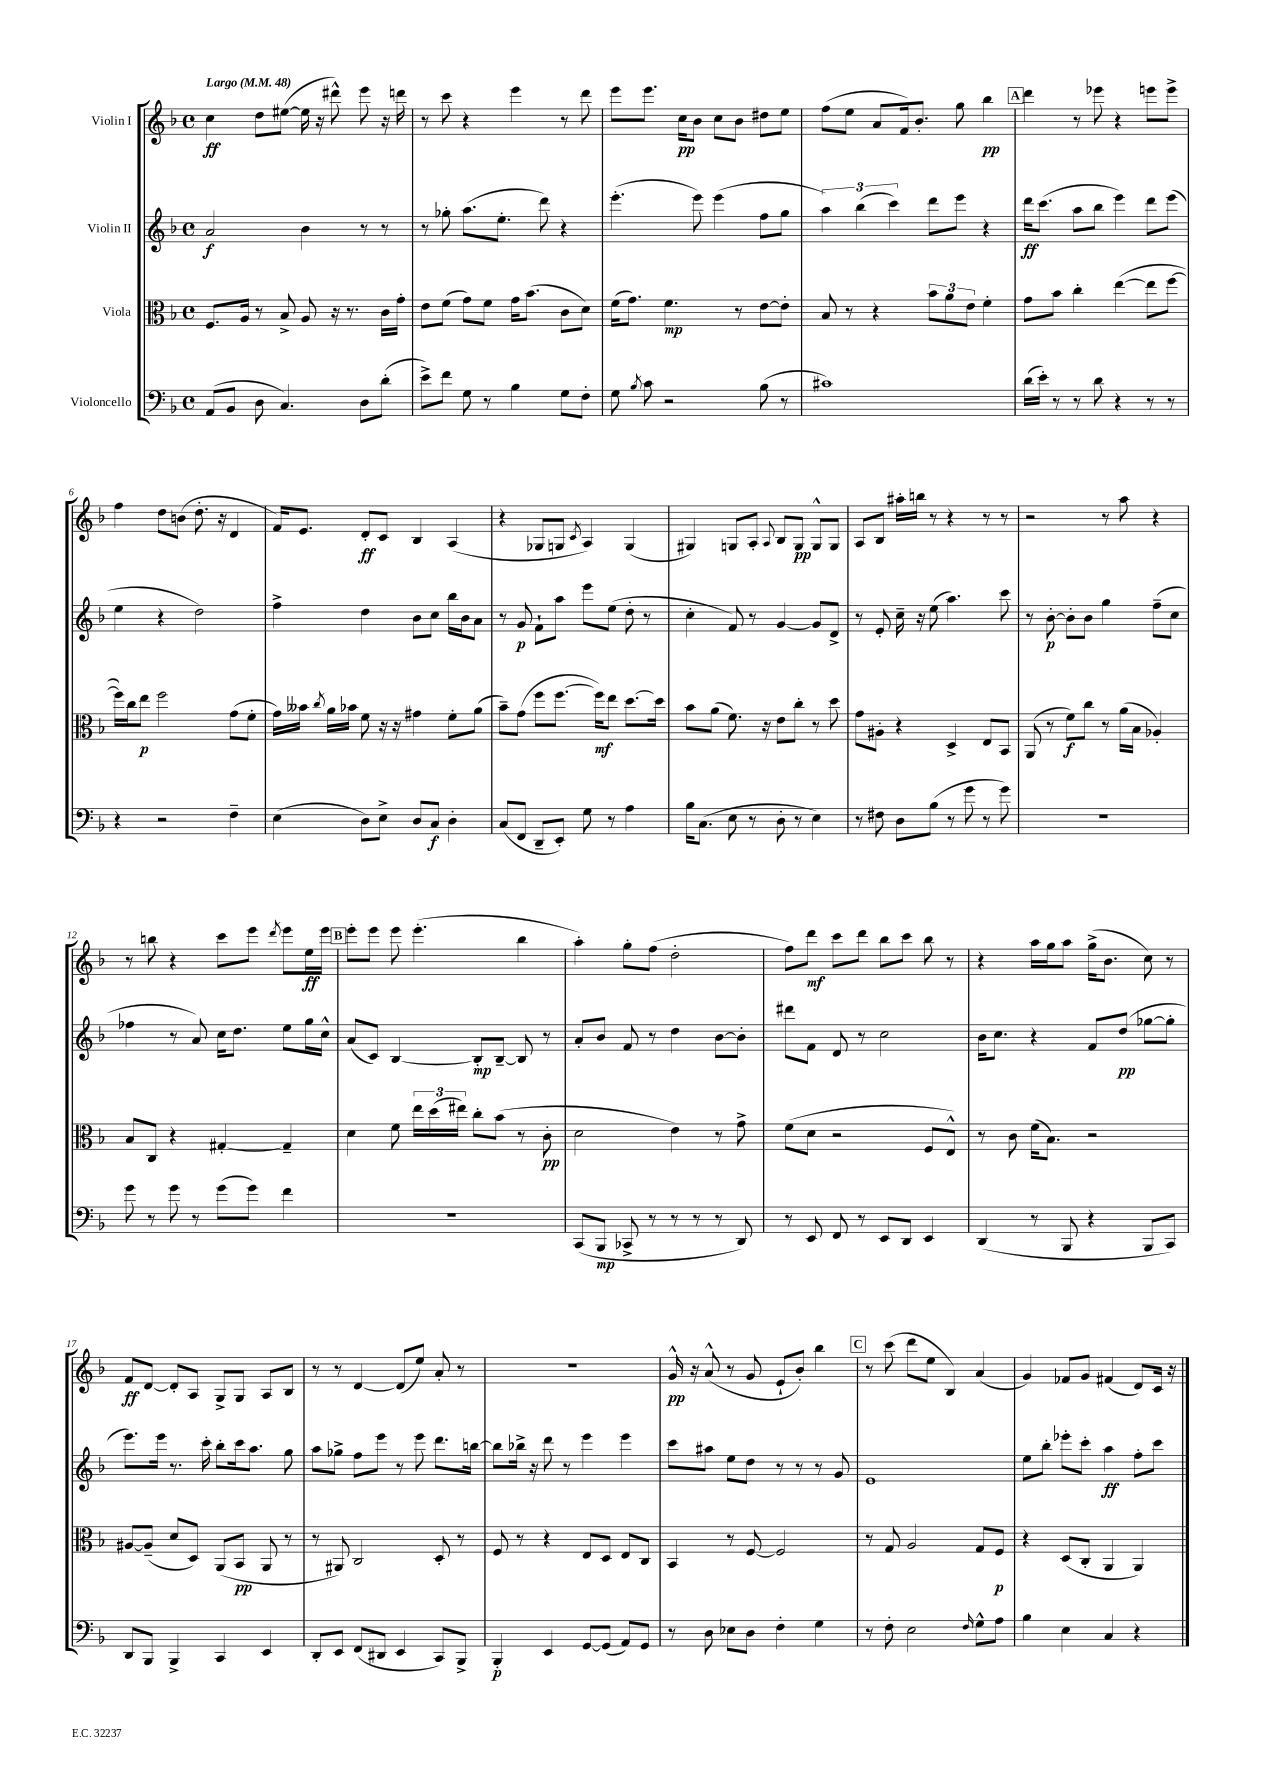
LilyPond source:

<<
\new StaffGroup <<
\new Staff = "s0" \with { instrumentName = "Violin I" } {
    \clef treble \key f \major \defaultTimeSignature \time 4/4 \tempo "Largo" 4 = 48
    \autoBeamOff c''4\ff d''8[ eis''8]~( eis''16 r16 dis'''8-^) e'''8 r16 d'''16 |
    r8 c'''8 r4 e'''4 r8 d'''8 |
    e'''8[ e'''8.] c''16[\pp bes'8] c''8[ bes'8] dis''8[ e''8] |
    f''8[( e''8] a'8[ f'16) bes'8.]-. g''8 bes''4\pp |
    \mark \markup { \box "A" } d'''4 r8 ees'''8 r4 e'''8[ e'''8]-> |
    f''4 d''8[ b'8]( d''8.-. r16 d'4 |
    f'16[) e'8.] d'8[-.\ff c'8] bes4 a4( |
    r4 ges8[ g8] \acciaccatura { c'8 } a4) g4( |
    gis4) g8[ a8]-. \appoggiatura { a8 } bes8[ g8]\pp g8[-^ g8] |
    a8[ bes8] ais''16[-. b''16] r8 r4 r8 r8 |
    r2 r8 a''8 r4 |
    r8 b''8 r4 c'''8[ e'''8] \acciaccatura { d'''8 } e'''8[ e''16\ff e'''16] |
    \mark \markup { \box "B" } e'''8[-. e'''8] e'''8 e'''4.-.( bes''4 |
    a''4-.) g''8[-. f''8]( d''2-. |
    f''8[) d'''8]\mf c'''8[ d'''8] bes''8[ c'''8] bes''8 r8 |
    r4 a''16[ g''16 a''8] g''16[->( bes'8.] c''8) r8 |
    f'8[\ff d'8]~ d'8[-. a8] g8[-> g8] a8[ bes8] |
    r8 r8 d'4~ d'8[( e''8]) a'8-. r8 |
    R1 |
    g'16-^\pp r16 a'8-^( r8 g'8 e'8[-! bes'8]-.) bes''4 |
    \mark \markup { \box "C" } r8 c'''8( d'''8[ e''8] bes4) a'4( |
    g'4) fes'8[ g'8] fis'4( d'8[) c'16] r16 \bar "|." |
}
\new Staff = "s1" \with { instrumentName = "Violin II" } {
    \clef treble \key f \major \defaultTimeSignature \time 4/4
    \autoBeamOff a'2\f bes'4 r8 r8 |
    r8 ges''8-. a''8.[( e''8.]-. d'''8) r4 |
    e'''4.-.( e'''8) e'''4( f''8[ g''8] |
    \tuplet 3/2 { a''4) bes''4( c'''4) } d'''8[ e'''8] r4 |
    \mark \markup { \box "A" } d'''16[\ff c'''8.]( a''8[ bes''8] e'''4) d'''8[ e'''8]( |
    e''4 r4 d''2) |
    f''4-> d''4 bes'8[ c''8] bes''16[ bes'16 a'8] |
    r8 g'8\p f'8[-! a''8] e'''8[ e''8]( d''8-. r8 |
    c''4-. f'8) r8 g'4~ g'8[ d'8]-> |
    r8 e'8-. c''16-- r16 e''8( a''4.) c'''8 |
    r8 bes'8~-.\p bes'8[-. bes'8] g''4 f''8[--( c''8] |
    fes''4 r8 a'8) c''16[ d''8.] e''8[ g''16 c''16]-^ |
    \mark \markup { \box "B" } a'8[( c'8]) bes4~ bes8[-.\mp bes8]~-- bes8 r8 |
    a'8[-. bes'8] f'8 r8 d''4 bes'8[~ bes'8]-. |
    dis'''8[ f'8] d'8 r8 c''2 |
    bes'16[ c''8.] r4 f'8[ d''8]\pp( ges''8[~ ges''8]-. |
    e'''8.[) e'''16] r8. c'''16-. bes''8[-. c'''16 a''8.] g''8 |
    a''8[ ges''8]-> f''8[ e'''8] r8 e'''8 d'''8.[ b''16]~ |
    b''8[ bes''16]-> r16 d'''8 r8 e'''4 e'''4 |
    c'''8[ ais''8] e''8[ d''8] r8 r8 r8 g'8 |
    \mark \markup { \box "C" } e'1 |
    e''8[ bes''8]-. ees'''8[-. c'''8]-. a''4\ff f''8[-. c'''8] \bar "|." |
}
\new Staff = "s2" \with { instrumentName = "Viola" } {
    \clef alto \key f \major \defaultTimeSignature \time 4/4
    \autoBeamOff f8.[ a16] r8 bes8-> a8 r16 r8. c'16[ g'16]-. |
    e'8[ f'8]( g'8[) f'8] g'16[ bes'8.]( c'8[ d'8]) |
    f'16[( g'8.]) f'4.\mp r8 e'8[~ e'8]-. |
    bes8 r8 r4 \tuplet 3/2 { bes'8[ a'8 e'8] } f'4-. |
    \mark \markup { \box "A" } g'8[ bes'8] c''4-. e''4~( e''8[ f''8]~ |
    f''16[) c''16 e''8]\p f''2 g'8[( f'8]-. |
    g'16[) beses'16] \acciaccatura { c''8 } a'16[ bes'16] f'8 r16 r16 gis'4 f'8[-. a'8]( |
    bes'8[--) g'8]( f''8[ f''8.]~ f''16[\mf) e''8] d''8.[~ d''16] |
    bes'8[ a'8]( f'8.) r16 e'8[ c''8]-. r8 d''8 |
    g'8[ ais8]-. r4 d4-> e8[ bes,8] |
    a,8( r8 f'8[\f) c''8] r8 a'16[( bes16] aes4-.) |
    bes8[ c8] r4 gis4~-. gis4-- |
    \mark \markup { \box "B" } d'4 f'8 \tuplet 3/2 { e''16[ d''16( eis''16]) } c''8[-. bes'8]( r8 c'8-.\pp |
    d'2 e'4) r8 g'8-> |
    f'8[( d'8] r2 f8[ e8]-^) |
    r8 c'8 f'16[( bes8.]) r2 |
    ais8[~ ais8]--( d'8[ d8]) a,8[( bes,8]\pp a,8 r8 |
    r8 ais,8) c2 d8-. r8 |
    f8 r8 r4 e8[ d8] e8[ c8] |
    bes,4 r8 f8~ f2 |
    \mark \markup { \box "C" } r8 g8 a2 g8[ f8]\p |
    r4 d8[( c8]-. a,4 a,4) \bar "|." |
}
\new Staff = "s3" \with { instrumentName = "Violoncello" } {
    \clef bass \key f \major \defaultTimeSignature \time 4/4
    \autoBeamOff a,8[( bes,8] d8 c4.) d8[ d'8]-.( |
    e'8[->) f'8] g8 r8 bes4 g8[ f8]-. |
    g8 \acciaccatura { bes8 } c'8 r2 bes8( r8 |
    cis'1) |
    \mark \markup { \box "A" } d'16[( e'16]-.) r8 r8 d'8 r4 r8 r8 |
    r4 r2 f4-- |
    e4( d8[) e8]-> d8[ c8]\f d4-. |
    c8[( f,8] d,8[-- e,8]-.) g8 r8 a4 |
    bes16[ c8.]( e8 r8 d8-. r8 e4) |
    r8 fis8 d8[ bes8]( r8 g'8 r8 g'8) |
    R1 |
    g'8 r8 g'8 r8 g'8[( g'8]) f'4 |
    \mark \markup { \box "B" } R1 |
    c,8[( bes,,8]\mp ces,8-> r8 r8 r8 r8 d,8) |
    r8 e,8 f,8 r8 e,8[ d,8] e,4 |
    d,4( r8 bes,,8 r4 bes,,8[ c,8]) |
    d,8[ bes,,8] bes,,4-> c,4 e,4 |
    d,8[-. e,8] f,8[( dis,8] e,4 c,8[) bes,,8]-> |
    bes,,4-.\p e,4 g,8[~ g,8]( a,8[) g,8] |
    r8 d8 ees8[ d8] f4-. g4 |
    \mark \markup { \box "C" } r8 f8-. e2 \grace { f16 } g8[-^ a8] |
    bes4 e4 c4 r4 \bar "|." |
}
>>
>>
